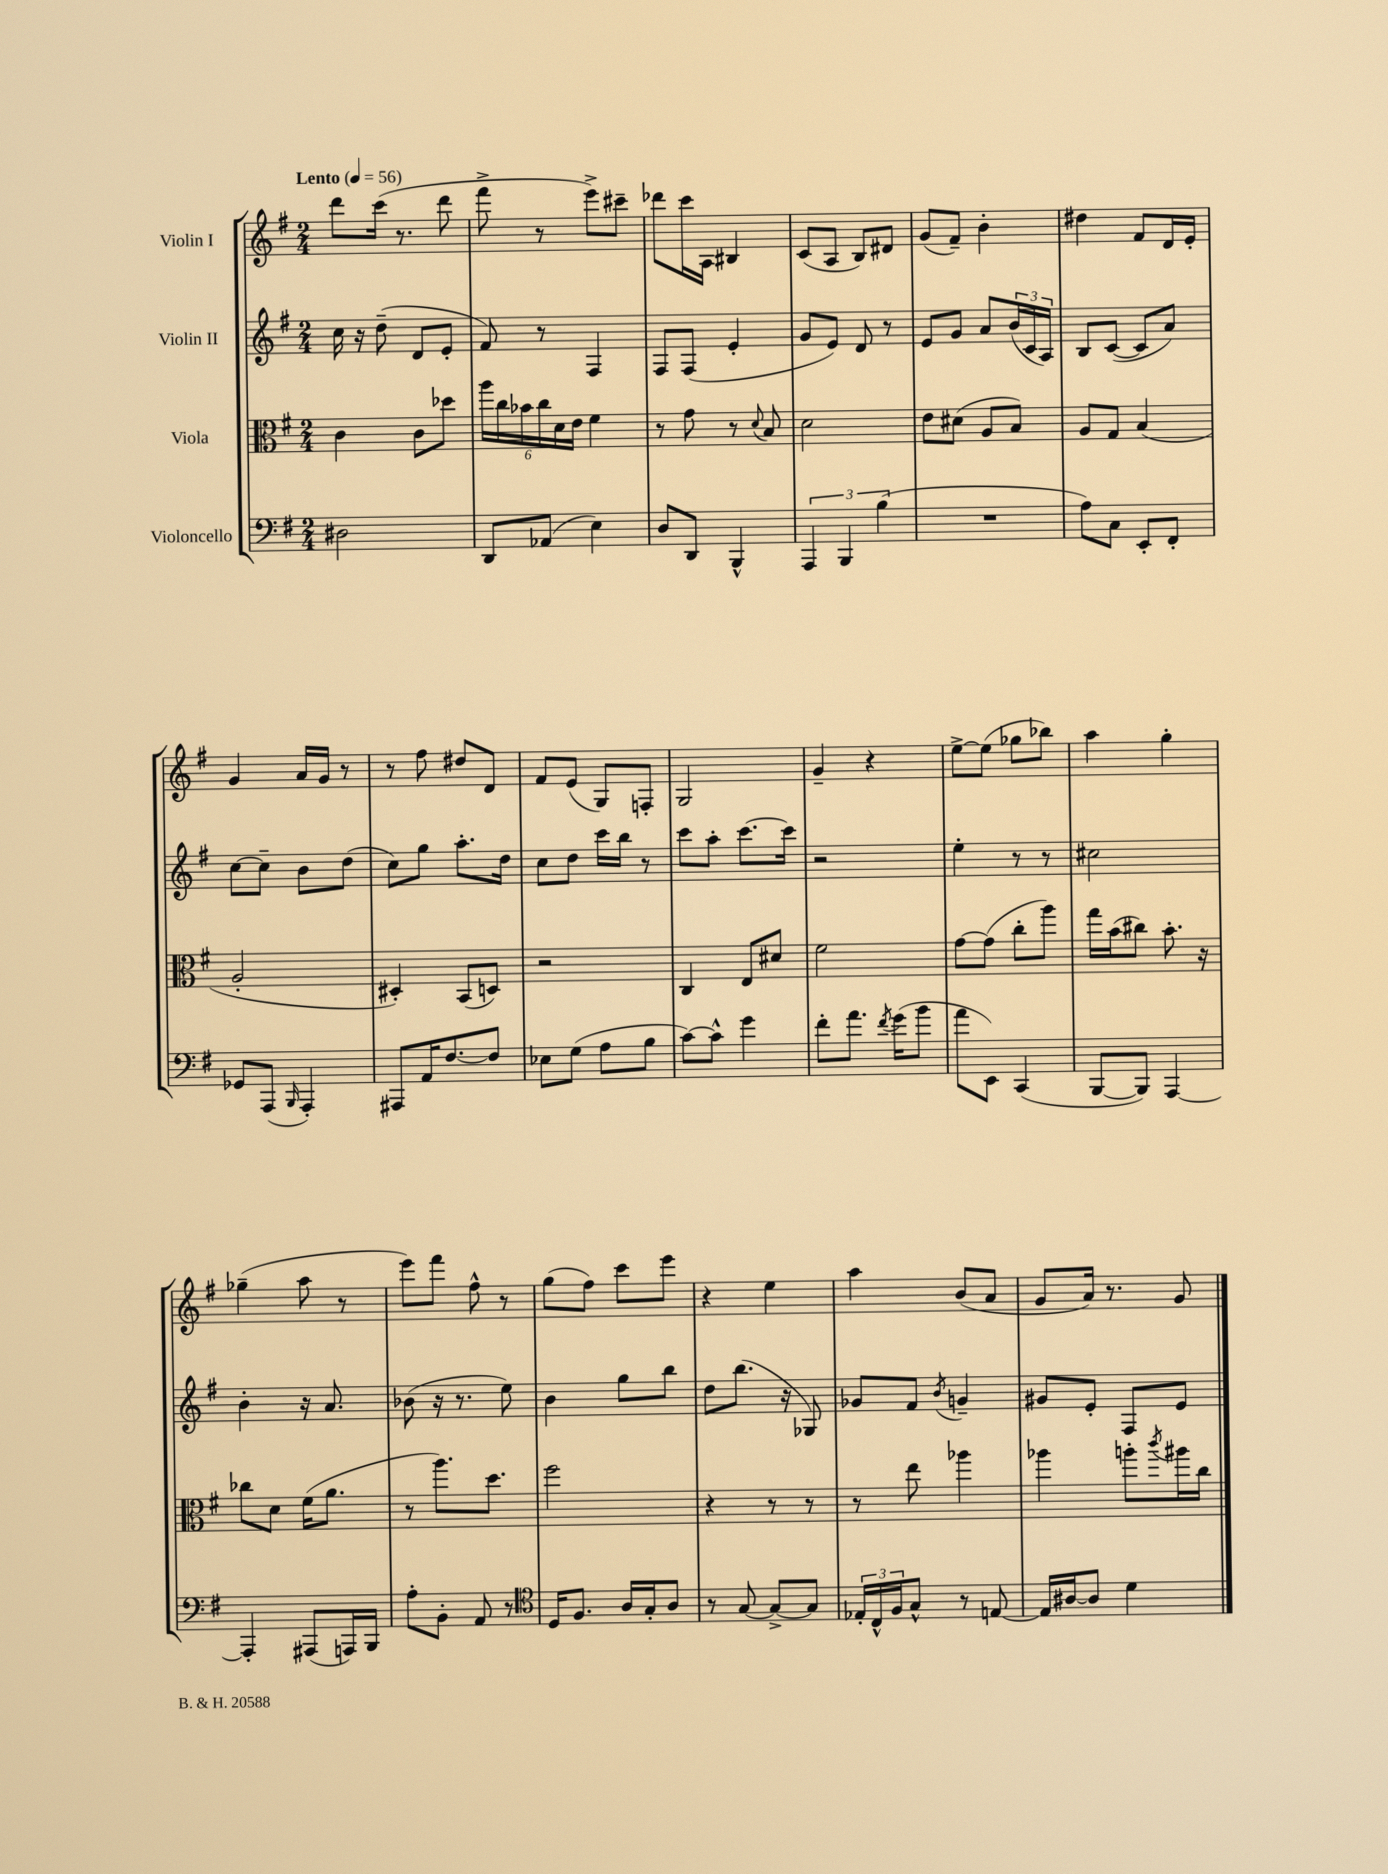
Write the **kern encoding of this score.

**kern	**kern	**kern	**kern
*part4	*part3	*part2	*part1
*staff4	*staff3	*staff2	*staff1
*I"Violoncello	*I"Viola	*I"Violin II	*I"Violin I
*clefF4	*clefC3	*clefG2	*clefG2
*k[f#]	*k[f#]	*k[f#]	*k[f#]
*M2/4	*M2/4	*M2/4	*M2/4
*MM56	*MM56	*MM56	*MM56
=1	=1	=1	=1
!	!	!	!LO:TX:a:B:t=Lento
2D#X\	4c\	16cc\	8ddd\L
.	.	16r	.
.	.	(8dd~\	(16ccc\Jk
.	.	.	8.r
.	8c\L	8d/L	.
.	8dd-X\J	8e'/J	8ddd\
=2	=2	=2	=2
8DD/L	24aa\LL	8f#/)	8fff#^\
.	24cc\	.	.
.	24b-X\	.	.
(8AA-X/J	24cc\	8r	8r
.	24d\	.	.
.	24e\JJ	.	.
4E\)	4f#\	4F#/	8eee^\L)
.	.	.	8ccc#X~\J
=3	=3	=3	=3
8D/L	8r	8F#/L	8ddd-X\L
8DD/J	8g\	(8F#/J	16ccc\L
.	.	.	16A\JJ
4BBB^^/	8r	4e'/	4B#X/
.	8qqd/	.	.
.	8B/	.	.
=4	=4	=4	=4
6AAA/	2d\	8g/L	(8c/L
.	.	8e/J)	8A/J
6BBB/	.	.	.
.	.	8d/	8B/L)
(6B\	.	.	.
.	.	8r	8d#X/J
=5	=5	=5	=5
2r	8e\L	8e/L	(8g/L
.	(8d#X\J	8g/J	8f#~/J)
.	8A/L	8a/L	4b'\
.	8B/J)	(24b/L	.
.	.	24c/	.
.	.	24A/JJ)	.
=6	=6	=6	=6
8A\L)	8A/L	8B/L	4dd#X\
8C\J	8G/J	([8c/J	.
8EE'/L	(4B/	8c/L]	8f#/L
8FF#'/J	.	8a/J)	16d/L
.	.	.	16e'/JJ
!!LO:LB:g=z
=7	=7	=7	=7
8GG-X/L	2A'/	[8cc\L	4g/
(8AAA/J	.	8cc~\J]	.
16qqBBB/	.	.	.
4AAA'/)	.	8b\L	16a/LL
.	.	.	16g/JJ
.	.	(8dd\J	8r
=8	=8	=8	=8
8AAA#X/L	4D#X'/)	8cc\L)	8r
16AA/K	.	8gg\J	8ff#\
[8.F#/	.	.	.
.	(8BB/L	8.aa'\L	8dd#X/L
8F#/J]	8Dn/J)	.	8d/J
.	.	16dd\Jk	.
=9	=9	=9	=9
8E-X\L	2r	8cc\L	8f#/L
(8G\J	.	8dd\J	(8e/J
8A\L	.	16ccc\LL	8G/L)
.	.	16bb\JJ	.
8B\J	.	8r	8Fn'/J
=10	=10	=10	=10
[8c\L)	4C/	8ccc\L	2G/
8c^^\J]	.	8aa'\J	.
4g\	8E/L	[8.ccc\L	.
.	8d#X/J	.	.
.	.	16ccc\Jk]	.
=11	=11	=11	=11
8f#'\L	2f#\	2r	4g~/
8.a\J	.	.	.
.	.	.	4r
8qf#/	.	.	.
(16g\KL	.	.	.
8b\J	.	.	.
=12	=12	=12	=12
8a\L	[8g\L	4ee'\	[8ee^\L
8EE\J)	(8g\J]	.	(8ee\J]
(4CC/	8cc'\L	8r	8gg-X\L
.	8aa\J)	8r	8bb-X\J)
=13	=13	=13	=13
[8BBB/L	16gg\LL	2cc#X\	4aa\
.	(16b\J	.	.
8BBB/J])	8cc#X\J)	.	.
[4AAA/	8.b'\	.	4gg'\
.	16r	.	.
!!LO:LB:g=z
=14	=14	=14	=14
4AAA'/]	8cc-X\L	4b'\	(4gg-X~\
.	8d\J	.	.
(8AAA#X/L	(16f#\KL	16r	8aa\
.	8.a\J	8.a/	.
16AAAn/L)	.	.	8r
16BBB/JJ	.	.	.
=15	=15	=15	=15
8A'\L	8r	(8b-X\	8eee\L)
8BB'\J	8.aa\L)	16r	8fff#\J
.	.	8.r	.
8AA/	.	.	8ff#^^\
.	8.dd\J	.	.
8r	.	8ee\)	8r
=16	=16	=16	=16
*clefC4	*	*	*
16D/KL	2ff#\	4b\	(8gg\L
8.F#/J	.	.	.
.	.	.	8ff#\J)
16A/LL	.	8gg\L	8ccc\L
16G'/J	.	.	.
8A/J	.	8bb\J	8eee\J
=17	=17	=17	=17
8r	4r	8dd\L	4r
[8G/	.	(8.bb\J	.
8G^/L_	8r	.	4ee\
.	.	16r	.
8G/J]	8r	8G-X/)	.
=18	=18	=18	=18
24E-X'/LL	8r	8g-X/L	4aa\
24C^^/	.	.	.
24F#/J	.	.	.
8G^^/J	8ee\	8f#/J	.
.	.	8qb/	.
8r	4aa-X\	4gn~/	(8b/L
[8En/	.	.	8a/J
=19	=19	=19	=19
16E/LL]	4aa-X\	8g#X/L	8g/L
[16A#X/J	.	.	.
8A#/J]	.	8e'/J	16a/Jk)
.	.	.	8.r
4d\	8aan'\L	8F#/L	.
.	8qccc/	.	.
.	16aa#X\L	8e/J	8g/
.	16cc\JJ	.	.
==	==	==	==
*-	*-	*-	*-
